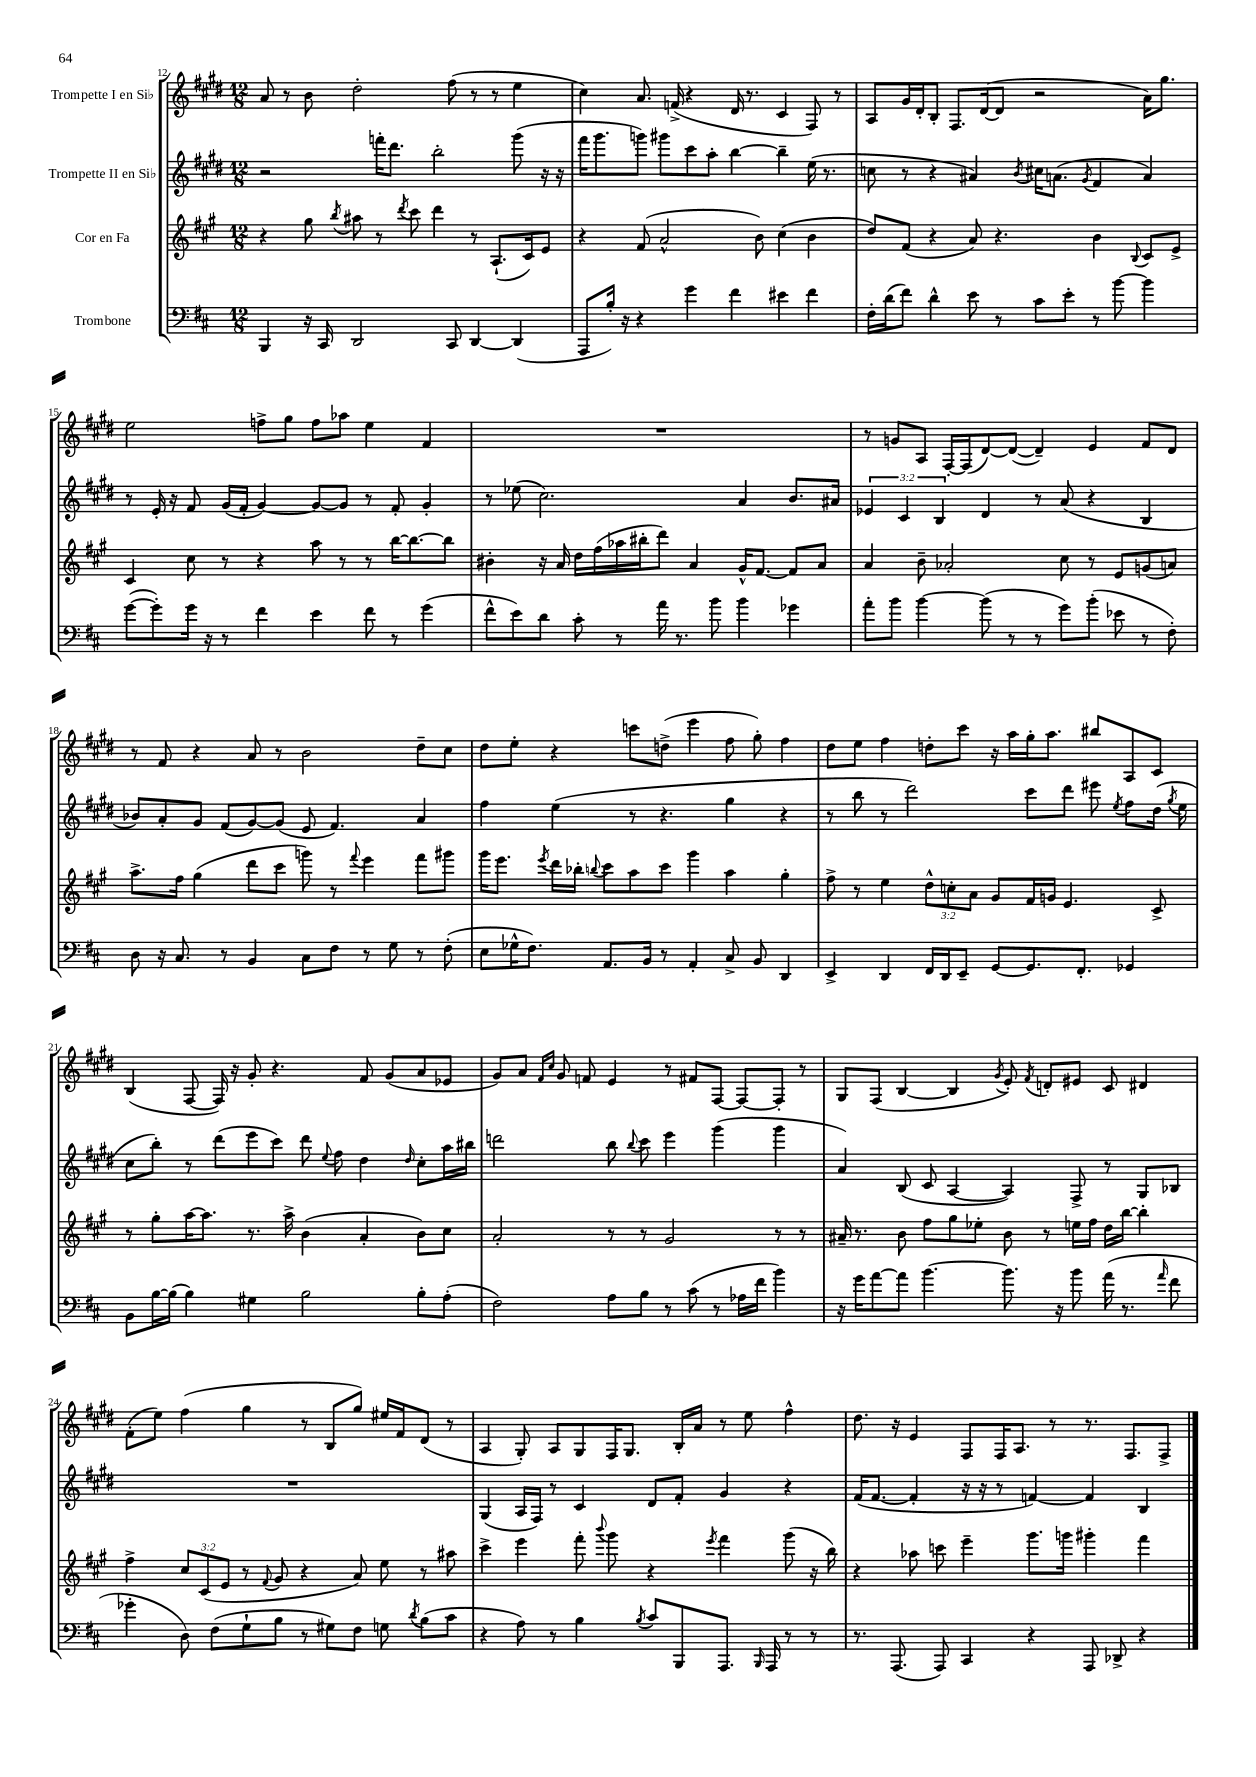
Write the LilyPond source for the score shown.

<<
\new StaffGroup <<
\new Staff = "s0" \with { instrumentName = "Trompette I en Sib" } {
    \clef treble \key e \major \numericTimeSignature \time 12/8
    \autoBeamOff a'8 r8 b'8 dis''2-. fis''8( r8 r8 e''4 |
    cis''4) a'8. f'16->( r4 dis'16 r8. cis'4 fis8) r8 |
    a8[ gis'16 dis'16-. b8]-. fis8.[ dis'16~( dis'8] r2 a'16[) gis''8.] |
    e''2 f''8[-> gis''8] f''8[ aes''8] e''4 fis'4 |
    R1. |
    r8 g'8[ a8] fis16[~-. fis16( dis'8~) dis'8]~( dis'4--) e'4 fis'8[ dis'8] |
    r8 fis'8 r4 a'8 r8 b'2 dis''8[-- cis''8] |
    dis''8[ e''8]-. r4 c'''8[ d''8]->( e'''4 fis''8 gis''8-.) fis''4 |
    dis''8[ e''8] fis''4 d''8[-. cis'''8] r16 a''16[ gis''16-. a''8.] bis''8[ a8 cis'8] |
    b4( fis8~ fis16) r16 gis'8-. r4. fis'8 gis'8[( a'8 ees'8] |
    gis'8[) a'8] \grace { fis'16[ cis''16] } gis'8 f'8 e'4 r8 fis'8[ fis8]~ fis8[~ fis8]-. r8 |
    gis8[ fis8]( b4~ b4 \acciaccatura { gis'8 } e'8-.) \acciaccatura { fis'8 } d'8[-. eis'8] cis'8 dis'4 |
    fis'8[-.( e''8]) fis''4( gis''4 r8 b8[ gis''8]) eis''16[ fis'16 dis'8]( r8 |
    a4 gis8-.) a8[ gis8 fis16 gis8.] b16[-. a'16] r8 e''8 fis''4-^ |
    dis''8. r16 e'4 fis8[ fis16 a8.] r8 r8. fis8.[ fis8]-> \bar "|." |
}
\new Staff = "s1" \with { instrumentName = "Trompette II en Sib" } {
    \clef treble \key e \major \numericTimeSignature \time 12/8 \override Staff.TupletNumber.text = #tuplet-number::calc-fraction-text
    \autoBeamOff r2 f'''16[-. dis'''8.] b''2-. gis'''8( r16 r16 |
    fis'''16[ gis'''8. g'''8]) gis'''8[ cis'''8 a''8]-. b''4~ b''4-- e''16( r8. |
    c''8 r8 r4 ais'4) \acciaccatura { b'8 } cis''16[ a'8.]( \acciaccatura { gis'8 } fis'4 a'4) |
    r8 e'16-. r16 fis'8 gis'16[( fis'16]-. gis'4~) gis'8[~ gis'8] r8 fis'8-. gis'4-. |
    r8 ees''8( cis''2.) a'4 b'8.[ ais'16] |
    \tuplet 3/2 { ees'4 cis'4 b4 } dis'4 r8 a'8( r4 b4 |
    bes'8[) a'8-. gis'8] fis'8[( gis'8~) gis'8]( e'8 fis'4.) a'4 |
    fis''4 e''4( r8 r4. gis''4 r4 |
    r8 b''8 r8 dis'''2) cis'''8[ dis'''8] eis'''8 \acciaccatura { e''8 } fis''8[ dis''16]( \acciaccatura { gis''8 } e''16 |
    cis''8[ b''8]-.) r8 dis'''8[( e'''8 cis'''8]) dis'''8 \appoggiatura { e''8 } fis''8 dis''4 \grace { dis''16 } cis''8[-. a''16 bis''16] |
    d'''2 b''8 \appoggiatura { b''8 } cis'''8 e'''4 gis'''4( gis'''4 |
    a'4) b8( cis'8 a4~ a4) fis8-> r8 gis8[ bes8] |
    R1. |
    gis4( a16[ fis16]) r8 cis'4 dis'8[ fis'8]-. gis'4 r4 |
    fis'16[( fis'8.]~ fis'4-. r16 r16 r8 f'4~) f'4 b4 \bar "|." |
}
\new Staff = "s2" \with { instrumentName = "Cor en Fa" } {
    \clef treble \key a \major \numericTimeSignature \time 12/8 \override Staff.TupletNumber.text = #tuplet-number::calc-fraction-text
    \autoBeamOff r4 gis''8 \acciaccatura { b''8 } ais''8 r8 \acciaccatura { d'''8 } cis'''8 d'''4 r8 a8.[-!( cis'16) e'8] |
    r4 fis'8( a'2-^ b'8) cis''4( b'4 |
    d''8[) fis'8]( r4 a'8) r4. b'4 \appoggiatura { b8 } cis'8[ e'8]-> |
    cis'4 cis''8 r8 r4 a''8 r8 r8 b''16[~ b''8.~ b''8] |
    bis'4-. r16 a'16 d''16[ fis''16( aes''16 bis''16-. d'''8]) a'4 gis'16[-^ fis'8.]~ fis'8[ a'8] |
    a'4 b'8-- aes'2-. cis''8 r8 e'8[ g'8( a'8]) |
    a''8.[-> fis''16] gis''4( d'''8[ cis'''8] g'''8) r8 \appoggiatura { fis'''8 } e'''4 fis'''8[ gis'''8] |
    gis'''16[ e'''8.] \acciaccatura { e'''8 } d'''16[ bes''16]-. \appoggiatura { b''8 } cis'''8[ a''8 cis'''8] gis'''4 a''4 gis''4-. |
    fis''8-> r8 e''4 \tuplet 3/2 { d''8[-^ c''8-. a'8] } gis'8[ fis'16 g'16] e'4. cis'8-> |
    r8 gis''8[-. a''16~ a''8.] r8. a''16-> b'4( a'4-. b'8[) cis''8] |
    a'2-. r8 r8 gis'2 r8 r8 |
    ais'16-- r8. b'8 fis''8[ gis''8 ees''8]-. b'8 r8 e''16[ fis''16] d''16[ b''16]~ b''4-. |
    fis''4-> \tuplet 3/2 { cis''8[ cis'8( e'8] } r8 \appoggiatura { fis'8 } gis'8 r4 a'8) e''8 r8 ais''8 |
    cis'''4-> e'''4 fis'''8-. \appoggiatura { b'''8 } gis'''8 r4 \acciaccatura { e'''8 } fis'''4 gis'''8( r16 b''16) |
    r4 aes''8 c'''8 e'''4-- gis'''8.[ g'''16] gis'''4-. fis'''4 \bar "|." |
}
\new Staff = "s3" \with { instrumentName = "Trombone" } {
    \clef bass \key d \major \numericTimeSignature \time 12/8
    \autoBeamOff b,,4 r16 cis,16 d,2 cis,8 d,4~ d,4( |
    a,,8[ b16]-.) r16 r4 g'4 fis'4 eis'4 fis'4 |
    fis16[-. d'16( fis'8]) d'4-^ e'8 r8 cis'8[ e'8]-. r8 b'8~ b'4 |
    g'8[~( g'8-.) g'16] r16 r8 fis'4 e'4 fis'8 r8 g'4( |
    fis'8[-^ e'8) d'8] cis'8-. r8 a'16 r8. b'8 b'4 ges'4 |
    a'8[-. b'8] b'4~ b'8( r8 r8 g'8[) b'8]-.( ees'8 r8 fis8-.) |
    d8 r16 cis8. r8 b,4 cis8[ fis8] r8 g8 r8 fis8-.( |
    e8[ ges16-^ fis8.]) a,8.[ b,16] r8 a,4-. cis8-> b,8 d,4 |
    e,4-> d,4 fis,16[ d,16 e,8]-- g,8[~ g,8. fis,8.]-. ges,4 |
    b,8[ b16~ b16]( b4) gis4 b2 b8[-. a8]-.( |
    fis2) a8[ b8] r8 cis'8( r8 aes16[ fis'16] b'4) |
    r16 g'16[ a'8~ a'8] b'4.~ b'8. r16 b'8 a'16( r8. \grace { a'16 } fis'8 |
    ges'4-. d8) fis8[( g8-! b8] r8 gis8[) fis8] g8 \acciaccatura { d'8 } b8[( cis'8] |
    r4 a8) r8 b4 \acciaccatura { b8 } cis'8[ b,,8 a,,8.] \grace { b,,16 } a,,16 r8 r8 |
    r8. a,,8.( a,,8) cis,4 r4 a,,8 des,8-> r4 \bar "|." |
}
>>
>>
\layout { \context { \Score currentBarNumber = #12 } }
